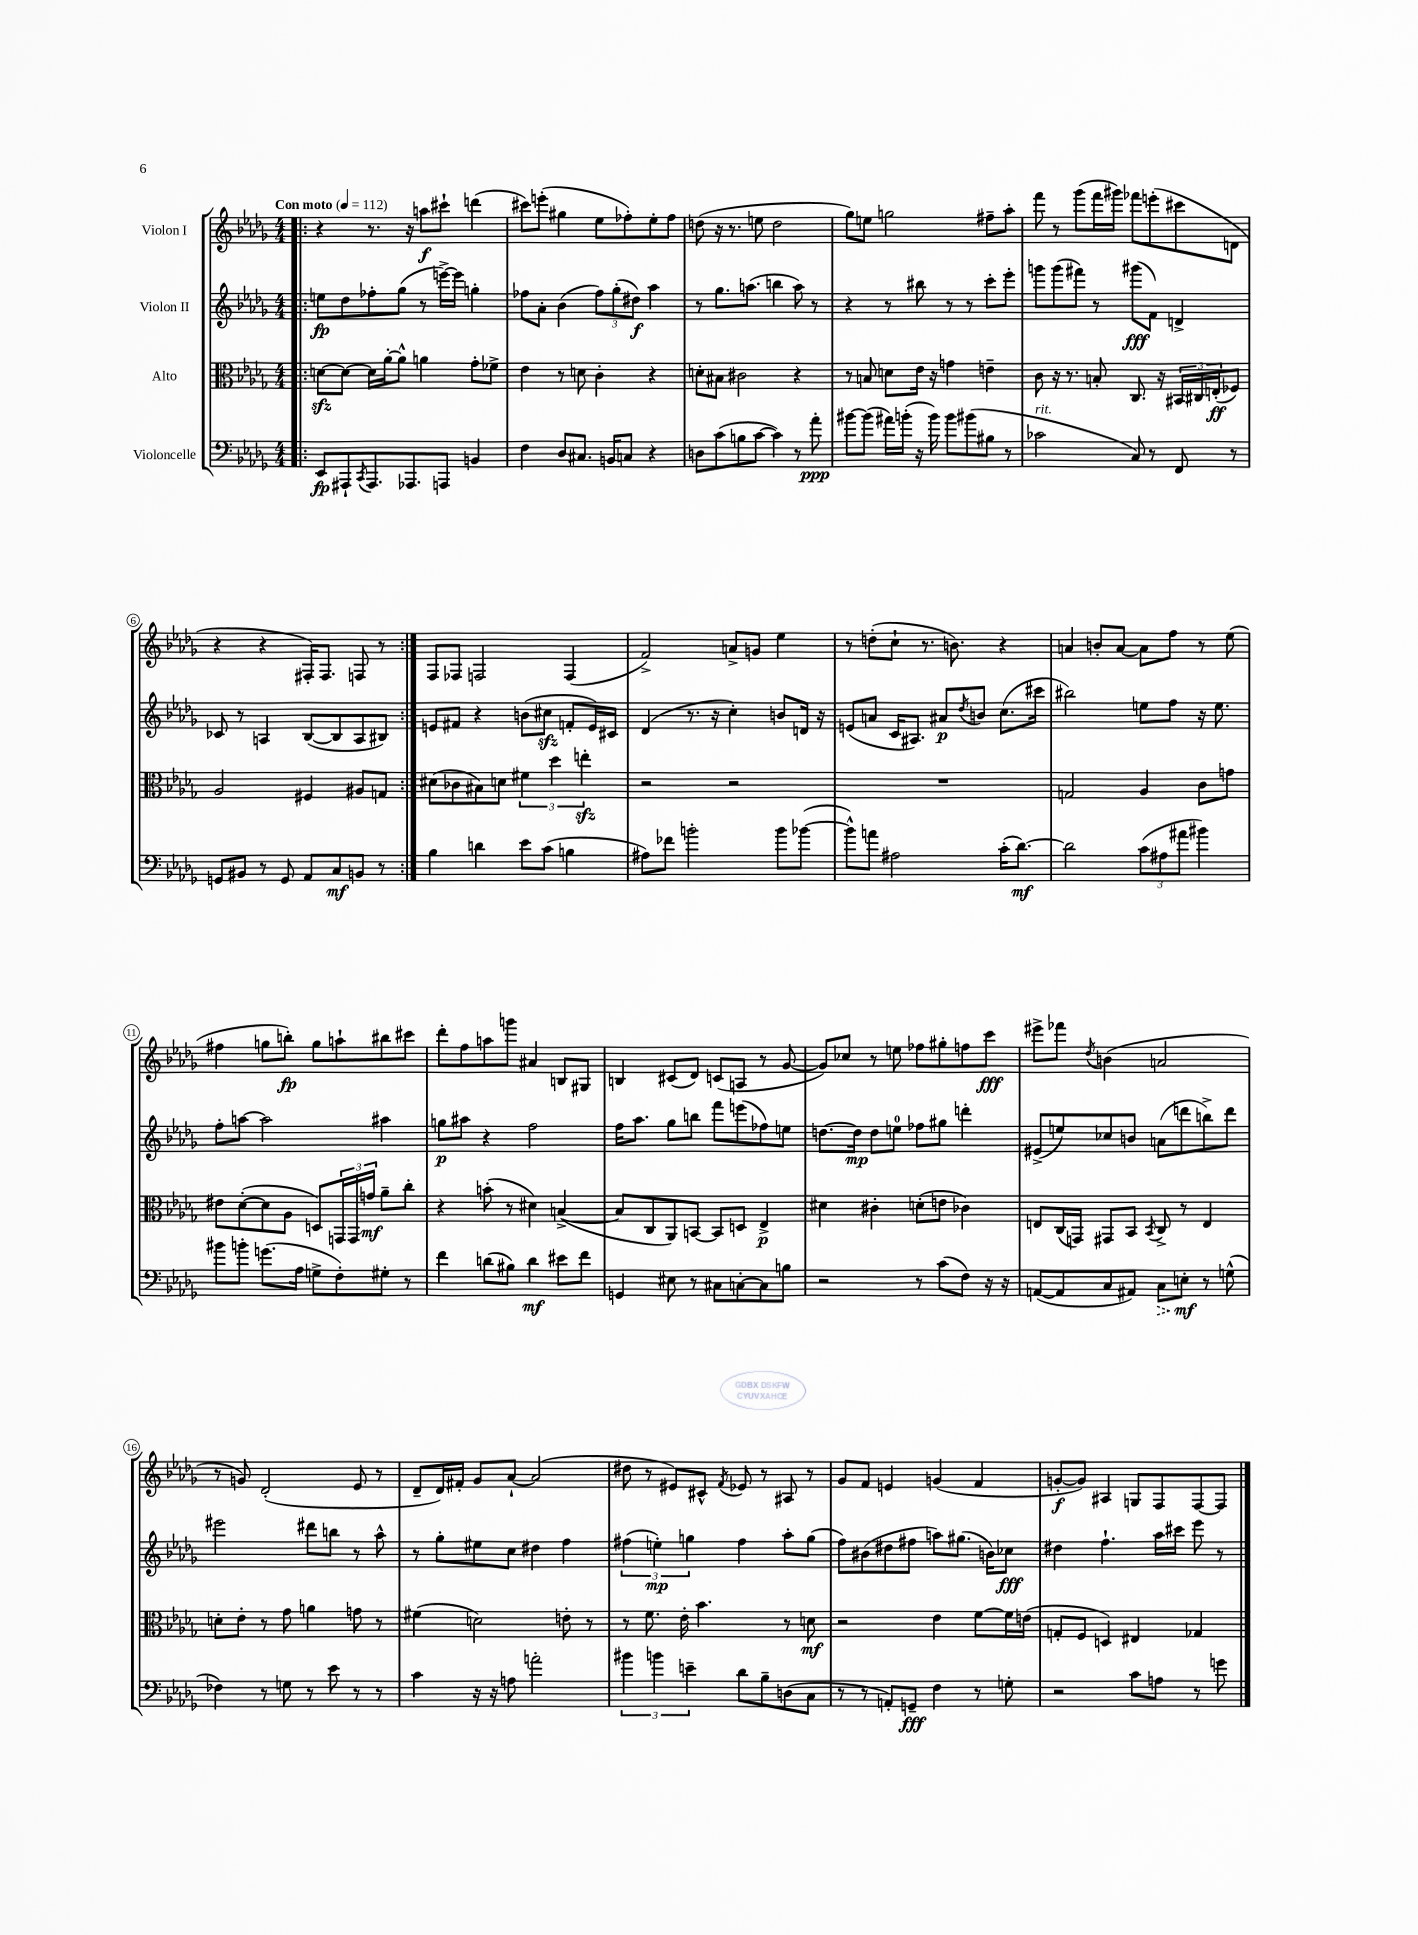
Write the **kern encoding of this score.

**kern	**dynam	**kern	**dynam	**kern	**dynam	**kern	**dynam
*part4	*part4	*part3	*part3	*part2	*part2	*part1	*part1
*staff4	*staff4	*staff3	*staff3	*staff2	*staff2	*staff1	*staff1
*I"Violoncelle	*	*I"Alto	*	*I"Violon II	*	*I"Violon I	*
*clefF4	*	*clefC3	*	*clefG2	*	*clefG2	*
*k[b-e-a-d-g-]	*	*k[b-e-a-d-g-]	*	*k[b-e-a-d-g-]	*	*k[b-e-a-d-g-]	*
*M4/4	*	*M4/4	*	*M4/4	*	*M4/4	*
*MM112	*	*MM112	*	*MM112	*	*MM112	*
=1!|:	=1!|:	=1!|:	=1!|:	=1!|:	=1!|:	=1!|:	=1!|:
!	!	!	!	!	!	!LO:TX:a:B:t=Con moto	!
8EE-/L	fp	[8dnzz\L	.	8een\L	fp	4r	.
8AAA#X`/	.	8d\J_	.	8dd-\	.	.	.
8qCC/	.	.	.	.	.	.	.
8.AAA#/	.	16d\LL]	.	8ff-X'\	.	8.r	.
.	.	[16a-'\J	.	.	.	.	.
.	.	8a-^^\J]	.	(8gg-\J	.	.	.
8.AAA-X/	.	.	.	.	.	16r	.
.	.	4an\	.	8r	.	8aan\L	f
8AAAn/J	.	.	.	[16eeen^\LL)	.	8ccc#X`\J	.
.	.	.	.	16eee\JJ]	.	.	.
4BBn/	.	8g-'\L	.	4ggn'\	.	(4dddn\	.
.	.	8f-X^\J	.	.	.	.	.
=2	=2	=2	=2	=2	=2	=2	=2
4F\	.	4e-\	.	8ff-X\L	.	8ccc#X\L)	.
.	.	.	.	8a-'\J	.	(8eeen'\J	.
8D-/L	.	8r	.	(4b-\	.	4gg#X\	.
8.C#X/J	.	8dn\	.	.	.	.	.
.	.	4c'\	.	12ff-\L)	.	8ee-\L	.
16BBn/KL	.	.	.	.	.	.	.
.	.	.	.	(12gg-'\	.	.	.
8Cn/J	.	.	.	.	.	8ff-X'\)	.
.	.	.	.	12dd#X\J)	f	.	.
4r	.	4r	.	4aa-\	.	8ee-'\	.
.	.	.	.	.	.	8ff-\J	.
=3	=3	=3	=3	=3	=3	=3	=3
8Dn\L	.	8dn'\L	.	8r	.	(8ddn\	.
(8c\	.	8B#X\J	.	8.gg-\L	.	16r	.
.	.	.	.	.	.	8.r	.
8Bn\	.	2c#X\	.	.	.	.	.
.	.	.	.	(8.aan\J	.	.	.
[8c\J	.	.	.	.	.	8een\	.
4c\])	.	.	.	4bbn\	.	2dd\	.
8r	.	4r	.	8aa\)	.	.	.
8a-'\	ppp	.	.	8r	.	.	.
=4	=4	=4	=4	=4	=4	=4	=4
[8b#X\L	.	8r	.	4r	.	8gg-\L)	.
(8b#\J]	.	8Bn/	.	.	.	8een\J	.
16a#X\LL)	.	8dn\L	.	8r	.	2ggn\	.
(16bn'\JJ	.	.	.	.	.	.	.
16r	.	16e-\Jk	.	8bb#X\	.	.	.
16b\)	.	16r	.	.	.	.	.
8b\L	.	4gn\	.	8r	.	.	.
(8b#X\	.	.	.	8r	.	.	.
8B#X\J	.	4en~\	.	8ccc'\L	.	8ff#X~\L	.
8r	.	.	.	8eee-'\J	.	8aa-'\J	.
=5	=5	=5	=5	=5	=5	=5	=5
!LO:TX:a:i:t=rit.	!	!	!	!	!	!	!
2c-X\	.	8c\	.	8gggn\L	.	8fff\	.
.	.	16r	.	(8ggg\	.	8r	.
.	.	8.r	.	.	.	.	.
.	.	.	.	8fff#X\J)	.	(8ggg-\L	.
.	.	8Bn'/	.	8r	.	16fff\L	.
.	.	.	.	.	.	16ggg#X\JJ)	.
8C/)	.	8.C/	.	(8ggg#X\L	fff	8fff-X\L	.
8r	.	.	.	8f\J)	.	(8eeen'\	.
.	.	16r	.	.	.	.	.
8FF/	.	24BB#X/LL	.	4dn^/	.	8ccc#X\	.
.	.	24C#X/	.	.	.	.	.
.	.	(24En'/J	ff	.	.	.	.
8r	.	8F-X/J)	.	.	.	8dn\J	.
!!LO:LB:g=z
=6	=6	=6	=6	=6	=6	=6	=6
8GGn/L	.	2A-/	.	8c-X/	.	4r	.
8BB#X/J	.	.	.	8r	.	.	.
8r	.	.	.	4An/	.	4r	.
8GG/	.	.	.	.	.	.	.
8AA-/L	.	4F#X/	.	([8B-/L	.	16F#X'/KL)	.
.	.	.	.	.	.	8.F#/J	.
8C/	mf	.	.	8B-/]	.	.	.
8BBn/J	.	8A#X/L	.	8A/	.	8Fn/	.
8r	.	8Gn/J	.	8B#X/J)	.	8r	.
=7:|!	=7:|!	=7:|!	=7:|!	=7:|!	=7:|!	=7:|!	=7:|!
4B-\	.	(8d#X\L	.	8en/L	.	8F/L	.
.	.	8c-X\	.	8f#X/J	.	8F-X/J	.
4dn\	.	8B#X\)	.	4r	.	2Fn/	.
.	.	8dn\J	.	.	.	.	.
8e-\L	.	6f#X\	.	(8bn\L	.	.	.
(8c\J	.	.	.	8cc#Xzz\J	.	.	.
.	.	6dd-\	.	.	.	.	.
4Bn\	.	.	.	8fn'/L	.	(4F/	.
.	.	6eenzz'\	.	.	.	.	.
.	.	.	.	16e/L)	.	.	.
.	.	.	.	16c#X/JJ	.	.	.
=8	=8	=8	=8	=8	=8	=8	=8
8A#X\L)	.	2r	.	(4d-/	.	2f^/)	.
8f-X\J	.	.	.	.	.	.	.
2bn'\	.	.	.	8.r	.	.	.
.	.	.	.	16r	.	.	.
.	.	2r	.	4cc'\)	.	8an^/L	.
.	.	.	.	.	.	8gn/J	.
8b\L	.	.	.	8bn/L	.	4ee-\	.
([8b-X\J	.	.	.	16dn/Jk	.	.	.
.	.	.	.	16r	.	.	.
=9	=9	=9	=9	=9	=9	=9	=9
8b-^^\L])	.	1r	.	(8en/L	.	8r	.
8an\J	.	.	.	8an/J	.	(8ddn'\L	.
2A#X\	.	.	.	16c/KL	.	8cc`\J	.
.	.	.	.	8.A#X/J)	.	.	.
.	.	.	.	.	.	8.r	.
.	.	.	.	8a#X/L	p	.	.
.	.	.	.	.	.	8.bn\)	.
.	.	.	.	8qdd-/	.	.	.
.	.	.	.	8bn/J	.	.	.
(16c'\KL	.	.	.	(8.cc\L	.	4r	.
[8.d-\J)	mf	.	.	.	.	.	.
.	.	.	.	16ccc#X\Jk	.	.	.
=10	=10	=10	=10	=10	=10	=10	=10
2d-\]	.	2Gn/	.	2bb#X\)	.	4an/	.
.	.	.	.	.	.	8bn'/L	.
.	.	.	.	.	.	[8a/J	.
(12c\L	.	4A-/	.	8een\L	.	8a\L]	.
12A#X\	.	.	.	.	.	.	.
.	.	.	.	8ff\J	.	8ff\J	.
12a#X\J	.	.	.	.	.	.	.
4b#X\)	.	8c\L	.	16r	.	8r	.
.	.	.	.	8.ee\	.	.	.
.	.	8gn\J	.	.	.	(8ee-\	.
!!LO:LB:g=z
=11	=11	=11	=11	=11	=11	=11	=11
8b#X\L	.	8e#X\L	.	8ff'\L	.	4ff#X\	.
8bn'\J	.	([8d-'\	.	[8aan\J	.	.	.
(8.gn\L	.	8d-\]	.	2aa\]	.	8ggn\L	.
.	.	8A-\J	.	.	.	8bbn'\J)	fp
16A-\Jk	.	.	.	.	.	.	.
8Gn^\L	.	8Dn/L)	.	.	.	8gg\L	.
8F'\)	.	24GGn/L	.	.	.	8aan`\	.
.	.	24GG/	.	.	.	.	.
.	.	24gn/JJ	mf	.	.	.	.
8G#X'\J	.	8a-~\L	.	4aa#X\	.	8bb#X\	.
8r	.	8cc'\J	.	.	.	8ccc#X\J	.
=12	=12	=12	=12	=12	=12	=12	=12
4f\	.	4r	.	8ggn\L	p	8ddd-'\L	.
.	.	.	.	8aa#X\J	.	8ff\	.
(8dn\L	.	(8bn'\	.	4r	.	8aan\	.
8B#X\J)	.	8r	.	.	.	8gggn\J	.
4d\	mf	4d#X\)	.	2ff\	.	4a#X/	.
8e#X\L	.	([4Bn^/	.	.	.	8Bn/L	.
8f\J	.	.	.	.	.	8G#X/J	.
=13	=13	=13	=13	=13	=13	=13	=13
4GGn/	.	8B/L]	.	16ff\KL	.	4Bn/	.
.	.	.	.	8.aa-\J	.	.	.
.	.	8C/	.	.	.	.	.
8E#X\	.	8AA-/)	.	8gg-\L	.	(8c#X/L	.
8r	.	[8BBn/J	.	8bbn\J	.	8d-/J)	.
8C#X\L	.	8BB/L]	.	8fff\L	.	(8cn/L	.
[8Cn'\	.	8Dn/J	.	(8eeen\	.	8An/J	.
8C\]	.	4E-^/	p	8ff-X\)	.	8r	.
8Bn\J	.	.	.	8een\J	.	[8g-/	.
=14	=14	=14	=14	=14	=14	=14	=14
2r	.	4d#X\	.	[8.ddn\L	.	8g-/L])	.
.	.	.	.	.	.	8cc-X/J	.
.	.	.	.	16dd\Jk]	mp	.	.
.	.	4c#X'\	.	8dd\L	.	8r	.
.	.	.	.	8een\J	.	8een\	.
8r	.	(8dn'\L	.	8ff-X\L	.	8ff-X\L	.
(8c\L	.	8en\J	.	8gg#X\J	.	8gg#X'\	.
8F\J)	.	4c-X\)	.	4dddn'\	.	8ffn\	.
16r	.	.	.	.	.	8ccc\J	fff
16r	.	.	.	.	.	.	.
=15	=15	=15	=15	=15	=15	=15	=15
([8AAn/L	.	8En/L	.	(8e#X^/L	.	8eee#X^\L	.
8AA/]	.	(16C/L	.	8een/)	.	8fff-X\J	.
.	.	16GGn/JJ)	.	.	.	.	.
.	.	.	.	.	.	8qdd-/	.
8C/	.	8GG#X/L	.	8cc-X/	.	(4bn\	.
8AA#X/J)	.	8BB-/J	.	8bn/J	.	.	.
.	.	8qBB-/	.	.	.	.	.
!	!LO:HP:b	!	!	!	!	!	!
8C\L	>	8C^/	.	(8an\L	.	2an/	.
8En'\J	mf	8r	.	8dddn\	.	.	.
8r	]	4E/	.	8bbn^\)	.	.	.
(8Gn^^\	.	.	.	8ddd\J	.	.	.
!!LO:LB:g=z
=16	=16	=16	=16	=16	=16	=16	=16
4F-X\)	.	8dn'\L	.	2eee#X\	.	8r	.
.	.	8e-'\J	.	.	.	8gn/)	.
8r	.	8r	.	.	.	(2d-'/	.
8Gn\	.	8g-\	.	.	.	.	.
8r	.	4an\	.	8ddd#X\L	.	.	.
8e-\	.	.	.	8bbn\J	.	.	.
8r	.	8gn\	.	8r	.	8e-/	.
8r	.	8r	.	8aa-^^\	.	8r	.
=17	=17	=17	=17	=17	=17	=17	=17
4c\	.	(4f#X\	.	8r	.	8d-~/L	.
.	.	.	.	8gg-'\L	.	16d-/L)	.
.	.	.	.	.	.	16f#X'/JJ	.
16r	.	2dn\)	.	8ee#X\	.	8g-/L	.
16r	.	.	.	.	.	.	.
8An\	.	.	.	8cc\J	.	[8a-`/J	.
2an'\	.	.	.	4dd#X\	.	(2a-/]	.
.	.	8en'\	.	4ff\	.	.	.
.	.	8r	.	.	.	.	.
=18	=18	=18	=18	=18	=18	=18	=18
6b#X\	.	8r	.	(6ff#X\	.	8dd#X\	.
.	.	8.f\	.	.	.	8r	.
6bn\	.	.	.	6een'\)	mp	.	.
.	.	.	.	.	.	8e#X/L)	.
.	.	16e-'\	.	.	.	.	.
6en~\	.	.	.	6ggn\	.	.	.
.	.	4.b-\	.	.	.	8c#X^^/J	.
.	.	.	.	.	.	8qf/	.
8d-\L	.	.	.	4ff#\	.	8e-X/	.
8B-~\	.	.	.	.	.	8r	.
(8Dn\	.	8r	.	8aa-'\L	.	8A#X/	.
8C\J	.	8dn\	mf	(8gg\J	.	8r	.
=19	=19	=19	=19	=19	=19	=19	=19
8r	.	2r	.	8ff\L)	.	8g-/L	.
8r	.	.	.	(8b#X\	.	8f/J	.
8AAn'/L)	.	.	.	8dd#X\	.	4en/	.
8GGn~/J	fff	.	.	8ff#X\J	.	.	.
4F\	.	4e-\	.	8aan\L)	.	(4gn/	.
.	.	.	.	(8.gg#X\J	.	.	.
8r	.	[8f\L	.	.	.	4f/	.
.	.	.	.	16bn\KL)	.	.	.
8Gn'\	.	16f\L]	.	8cc-X\J	fff	.	.
.	.	(16en\JJ	.	.	.	.	.
=20	=20	=20	=20	=20	=20	=20	=20
2r	.	8Gn'/L	.	4dd#X\	.	[8gn'/L	f
.	.	8F/J	.	.	.	8g/J])	.
.	.	4Dn/)	.	4.ff`\	.	4A#X/	.
8c\L	.	4E#X/	.	.	.	8Gn/L	.
8An\J	.	.	.	16aa-\LL	.	8F/	.
.	.	.	.	16ccc#X\JJ	.	.	.
8r	.	4G-X/	.	8eee-\	.	[8F/	.
8gn\	.	.	.	8r	.	8F/J]	.
==	==	==	==	==	==	==	==
*-	*-	*-	*-	*-	*-	*-	*-
